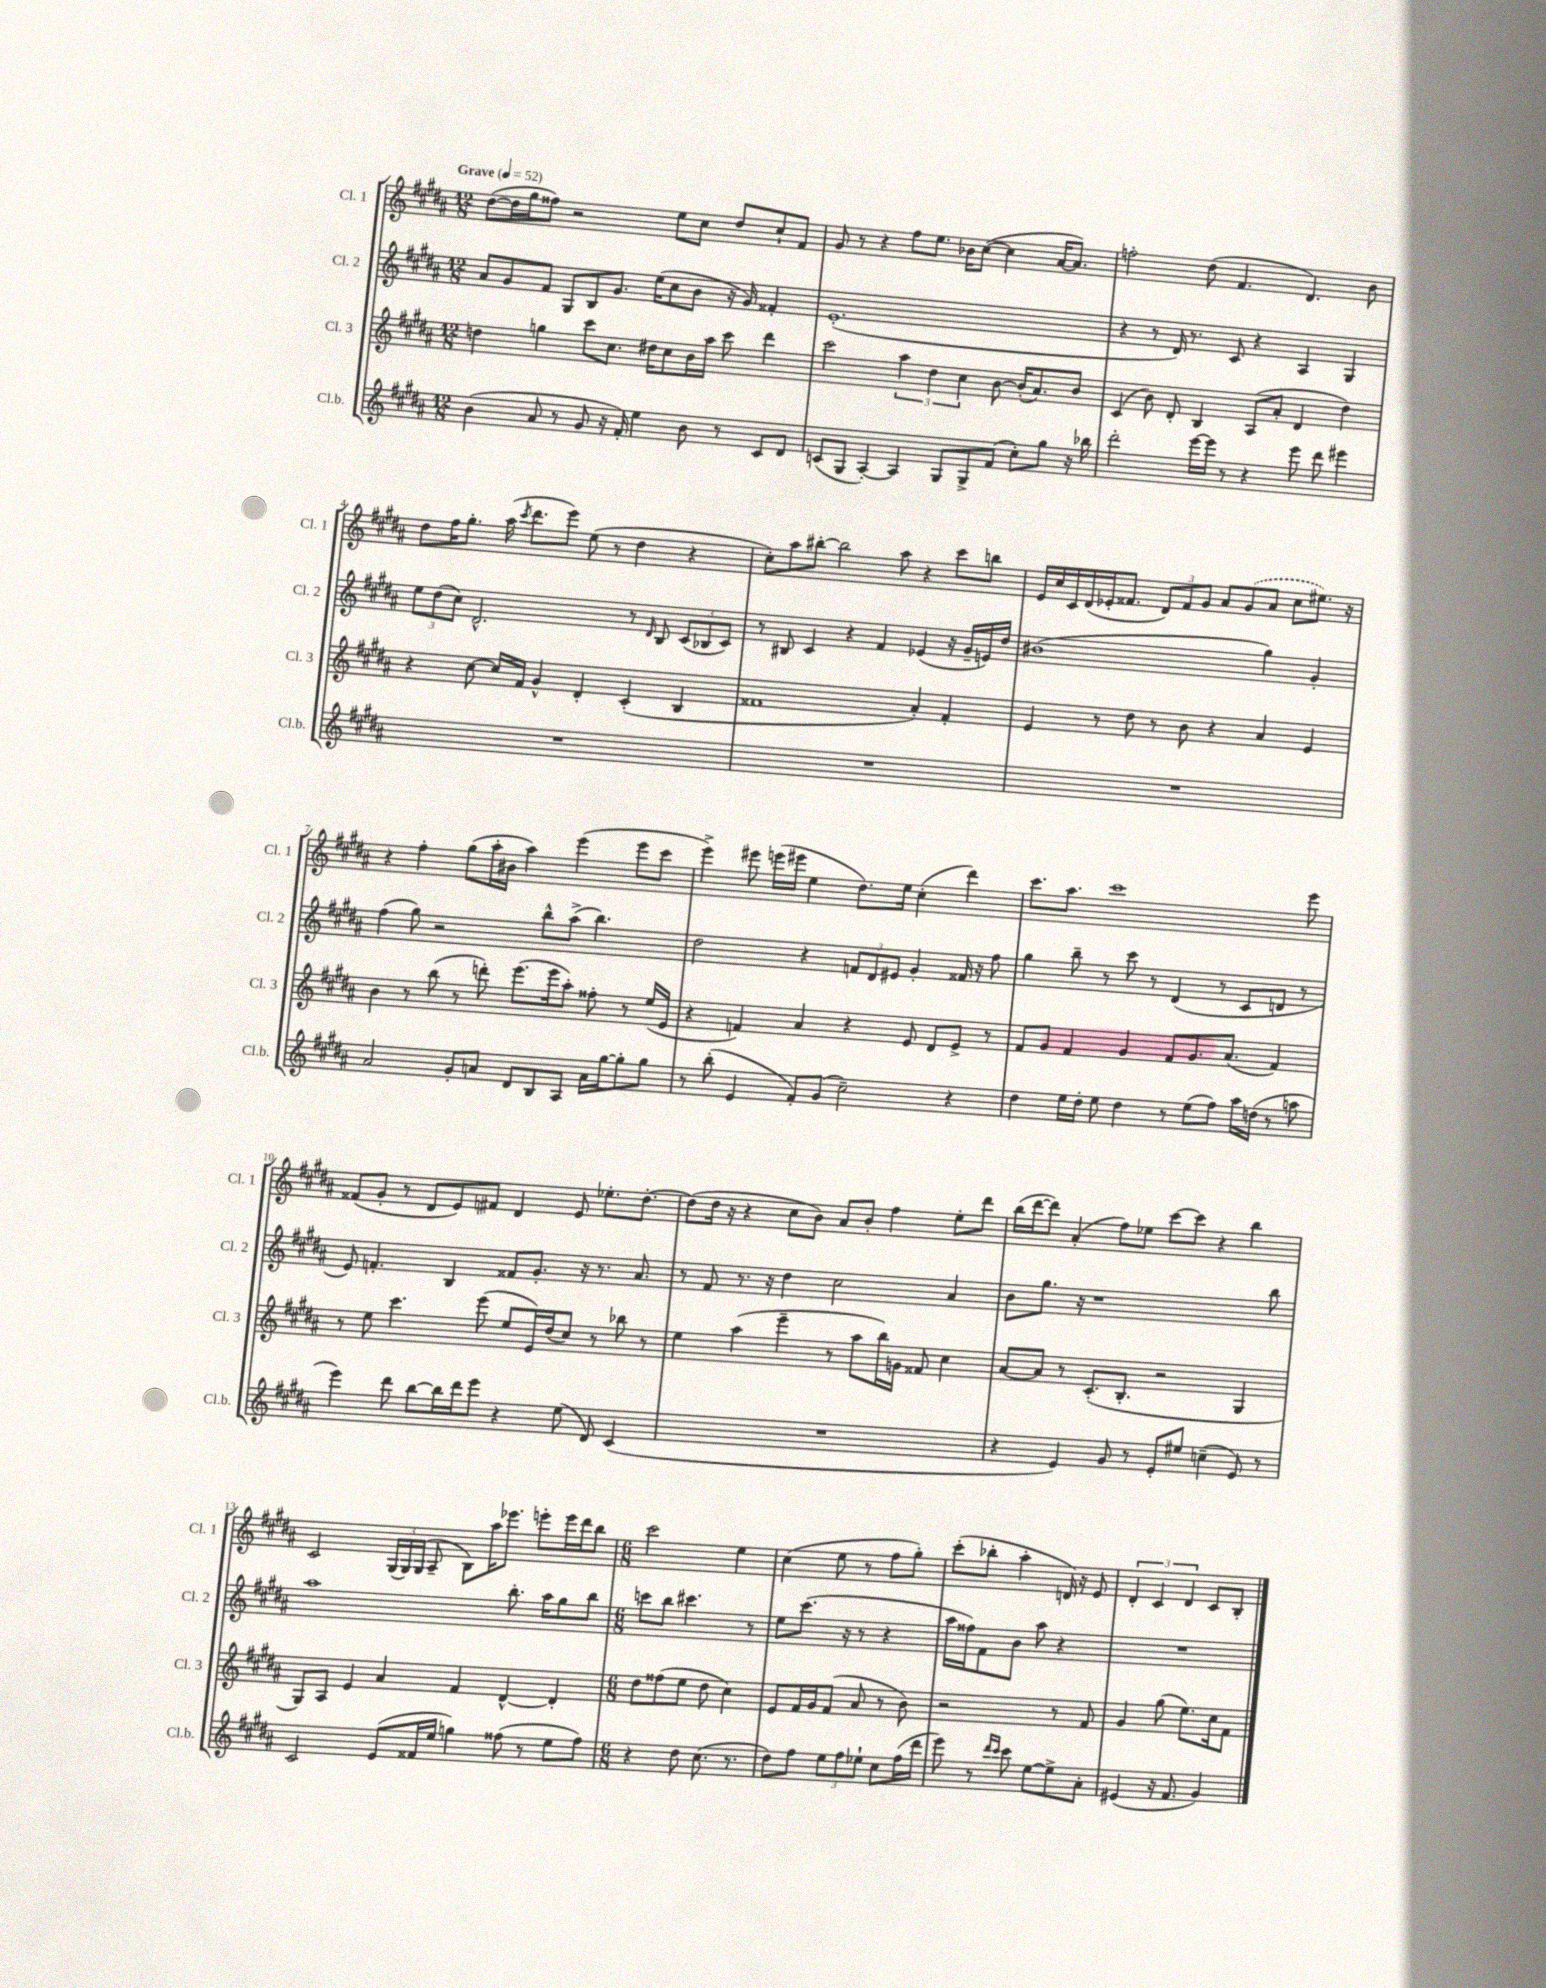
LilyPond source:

<<
\new StaffGroup <<
\new Staff = "s0" \with { instrumentName = "Cl. 1" shortInstrumentName = "Cl. 1" } {
    \clef treble \key b \major \numericTimeSignature \time 12/8 \tempo "Grave" 4 = 52
    \autoBeamOff dis''8[~( dis''16 gis''16 fisis''8]) r2 e''8[ cis''8] dis''8[ cis''8-! fis'8] |
    gis'8 r8 r4 fis''8[ e''8.] bes'16[ cis''8]~( cis''4 ais'16[~ ais'8.]) |
    f''2-. dis''8( fis'4. dis'4.) b'8 |
    dis''8[ fis''16 gis''8.]-. ais''16( \acciaccatura { cis'''8 } dis'''8.[ e'''8]) e''8( r8 dis''4 r4 |
    cis''8[-.) ais''8 bis''8]~-. bis''2 ais''8 r4 cis'''8[ b''8] |
    e'16[ cis''16 cis'16 dis'16( ees'16-. fisis'8.] \tuplet 3/2 { dis'8[) fisis'8 gis'8] } ais'8[ \once \slurDashed gis'8( ais'8] cis''8[ eis''8.]) r16 |
    r4 fis''4-. gis''8[( ais''16-. bis'16] ais''4) e'''4( e'''8[ cis'''8] |
    e'''4->) eis'''8 e'''16[( eis'''16] e''4 dis''8.[) e''16] cis''4-.( dis'''4) |
    cis'''8.[ ais''8.] cis'''1 e'''8 |
    fisis'8[( gis'8]-. r8 dis'8[ e'8) fis'8] dis'4 e'8 ees''8.[-. dis''8.]~-. |
    dis''8[( dis''16] r16 r4 cis''8[ b'8]) ais'8[ b'8]-. fis''4 e''8[-. dis'''8] |
    b''16[( dis'''16~ dis'''8]) ais'4-.( fis''8[) ees''8] cis'''8[~ cis'''8] r4 b''4 |
    cis'2 \tuplet 3/2 { gis16[( gis16) gis16]( } ais8-- b8[) ais''16 ees'''8.] e'''8[-. e'''16 dis'''16 b''8] |
    \numericTimeSignature \time 6/8 cis'''2 e''4 |
    cis''4( e''8 r8 fis''8[ gis''8]-.) |
    cis'''8[-.( bes''8]-. ais''4-. d'16) r16 e'8 |
    \tuplet 3/2 { dis'4-. cis'4 dis'4 } cis'8[ b8]-. \bar "|." |
}
\new Staff = "s1" \with { instrumentName = "Cl. 2" shortInstrumentName = "Cl. 2" } {
    \clef treble \key b \major \numericTimeSignature \time 12/8
    \autoBeamOff ais'8[ gis'8 fis'8] gis8[ b8 gis'8.] e''16[( cis''8 b'8] r16 gis'16) fisis'4-. |
    e'1.-.( |
    r4 r8 dis'16) r8. cis'8 r4 ais4 gis4 |
    \tuplet 3/2 { e''8[ dis''8( cis''8]) } dis'2.-^ r8 \grace { dis'16 } b8 \tuplet 3/2 { cis'8[( bes8 cis'8]) } |
    r8 bis8 cis'4 r4 fis'4 ees'4( r16 gis'16[-- e'16) dis''16] |
    bis'1( gis''4) gis'4-. |
    fis''4( gis''8) r2 b''8[-^ ais''8]->( b''4.) |
    dis''2 r4 \tuplet 3/2 { f'8[ dis'8 eis'8] } gis'4-. fisis'16 r16 fis''8 |
    gis''4 b''8-- r8 cis'''8 r8 dis'4( r8 cis'8[ d'8] r8 |
    e'8) f'4.-. b4 fisis'8[ gis'8.]-. r16 r8. ais'8. |
    r8 fis'8 r8. r16 dis''4 cis''2 ais'4 |
    b'8[ gis''8.] r16 r1 b''8 |
    ais''1 b''8.-. ais''16[ gis''8 b''8] |
    \numericTimeSignature \time 6/8 c'''8[ b''8] cis'''4. r8 |
    e''8[ cis'''8.]( r16 r8 r4 |
    ais''16[ fisis''16) fis'8 b'8] ais''8 r4 |
    R2. \bar "|." |
}
\new Staff = "s2" \with { instrumentName = "Cl. 3" shortInstrumentName = "Cl. 3" } {
    \clef treble \key b \major \numericTimeSignature \time 12/8
    \autoBeamOff d''4 g''4 cis'''8[ cis''8.] dis''16[ cis''8 b'16 ais''16] cis'''8 dis'''4 |
    cis'''2 \tuplet 3/2 { ais''4 dis''4 cis''4 } b'8~ b'16[-.( ais'8.) b'8] |
    cis'4( b'8) dis'8-. b4 ais8[( ais'8]-. dis'4 dis''4) |
    r4 cis''8~ cis''16[ fis'16] gis'4-^ dis'4-. cis'4-.( b4 |
    fisis'1 ais'4-.) fisis'4-. |
    e'4 r8 dis''8 r8 b'8 r4 ais'4 e'4 |
    b'4 r8 b''8( r8 d'''8-.) e'''8.[( e'''16 ais''8]-.) fisis''8-. r8 e''16[( e'16] |
    r4 f'4) ais'4 r4 e'8 dis'8[ e'8]-> r8 |
    fis'8[ gis'8] fis'4 gis'4 fis'8[ gis'8. ais'8.]( fis'4) |
    r8 e''8 cis'''4. e'''8( e''8[ e'16) dis''16( cis''8]) r8 bes''8 r8 |
    e''4 ais''4( e'''4-- r8 ais''8[ b''16) g'16] fisis'8 cis''4 |
    ais'8[~ ais'8] r8 cis'8.[-.( b8.]-. r2 gis4 |
    gis8[) ais8] e'4 ais'4 fis'4 dis'4~-^ dis'4-. |
    \numericTimeSignature \time 6/8 dis''8[ fisis''8( e''8] dis''8 cis''4) |
    e'8[ fis'16 gis'16 fis'8]( ais'8 r8 b'8) |
    r2 r8 fis'8 |
    gis'4 gis''8( e''8.[) cis''16 fis'8] \bar "|." |
}
\new Staff = "s3" \with { instrumentName = "Cl.b." shortInstrumentName = "Cl.b." } {
    \clef treble \key b \major \numericTimeSignature \time 12/8
    \autoBeamOff b'4( ais'8 r8 gis'8 r16 fis'16-.) e''4 b'8 r8 cis'8[ dis'8] |
    c'8[( gis8] ais4~-.) ais4 gis8[ gis8-> fis'8]( cis''8[-.) gis''8] r16 bes''16 |
    dis'''2-. e'''16[~ e'''16] r8 r4 e'''8 dis'''8 eis'''4 |
    R1. |
    R1. |
    R1. |
    ais'2 gis'8[-. a'8] dis'8[ b8 ais8] a'16[ gis''16~ gis''8-. gis''8] |
    r8 b''8-.( e'4 fis'8[-.) gis'8]( cis''2--) r4 |
    dis''4 e''16[ dis''16]-. e''8 dis''4 r8 e''8[( fis''8]) ais''16[ d''16]( r8 a''8 |
    e'''4) dis'''8 b''8[~ b''16 dis'''16 e'''8] r4 e''8( dis'8) cis'4( |
    R1. |
    r4 e'4) gis'8 r8 e'8[-. eis''8] c''4--( e'8) r8 |
    cis'2 e'8[( fisis'16 e''16] g''4) fisis''8( r8 e''8[ fisis''8]) |
    \numericTimeSignature \time 6/8 r4 dis''8 cis''8.( r8. |
    dis''8[) fis''8] \tuplet 3/2 { e''8[ fis''8 ees''8]-! } cis''8[ fis''16( dis'''16] |
    e'''8) r8 \grace { dis'''16[ cis'''16] } cis'''8 e''8[~ e''8-> ais'8]-. |
    eis'4( r16 fis'8. gis'4) \bar "|." |
}
>>
>>
